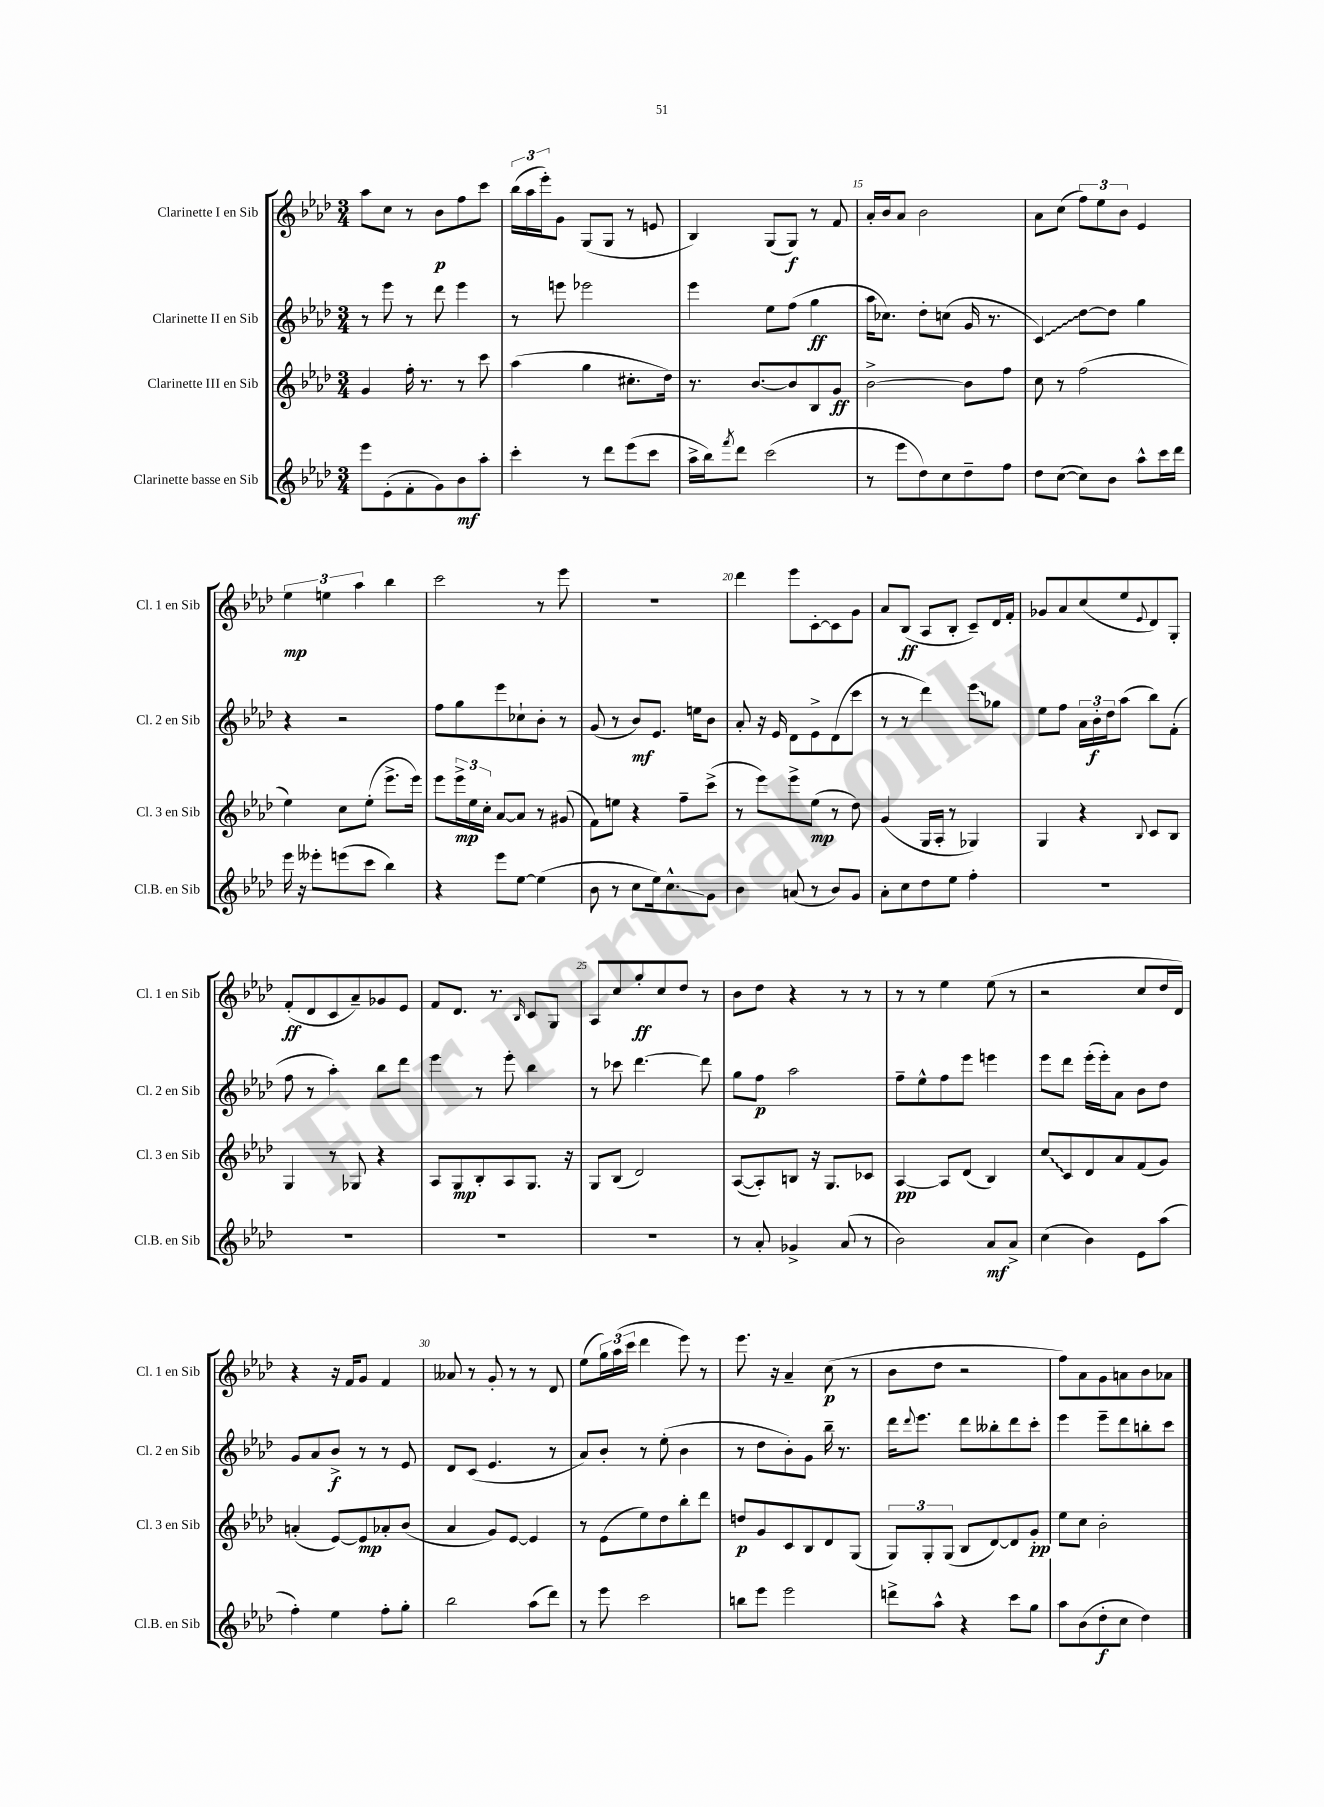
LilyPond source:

<<
\new StaffGroup <<
\new Staff = "s0" \with { instrumentName = "Clarinette I en Sib" shortInstrumentName = "Cl. 1 en Sib" } {
    \clef treble \key aes \major \numericTimeSignature \time 3/4
    aes''8 c''8 r8 bes'8\p f''8 c'''8 |
    \tuplet 3/2 { bes''16( aes''16 ees'''16-.) } g'8 g8( g8 r8 e'8 |
    bes4) g8( g8\f) r8 f'8 |
    aes'16-. bes'16 aes'8 bes'2 |
    aes'8 c''8( \tuplet 3/2 { f''8) ees''8 bes'8 } ees'4 |
    \tuplet 3/2 { ees''4\mp e''4 aes''4 } bes''4 |
    c'''2 r8 ees'''8 |
    R2. |
    des'''4 ees'''8 c'8~-. c'8 g'8 |
    aes'8 bes8\ff( aes8 bes8-. c'8--) des'16 f'16-. |
    ges'8 aes'8 c''8( ees''8 \appoggiatura { ees'8 } des'8) g8-. |
    f'8-.\ff( des'8 c'8 aes'8--) ges'8 ees'8 |
    f'8 des'8. r8. \grace { bes16 } c'8 g8 |
    aes8 c''8 g''8-.\ff c''8 des''8 r8 |
    bes'8 des''8 r4 r8 r8 |
    r8 r8 ees''4 ees''8( r8 |
    r2 c''8 des''16 des'16) |
    r4 r16 f'16 g'8 f'4 |
    aeses'8 r8 g'8-. r8 r8 des'8 |
    ees''8( \tuplet 3/2 { g''16) aes''16( c'''16 } des'''4 ees'''8) r8 |
    ees'''8. r16 aes'4-- c''8\p( r8 |
    bes'8 des''8 r2 |
    f''8) aes'8 g'8 a'8 bes'8 aes'8 \bar "|." |
}
\new Staff = "s1" \with { instrumentName = "Clarinette II en Sib" shortInstrumentName = "Cl. 2 en Sib" } {
    \clef treble \key aes \major \numericTimeSignature \time 3/4
    r8 ees'''8 r8 des'''8 ees'''4 |
    r8 e'''8 ees'''2 |
    ees'''4 ees''8 f''8( g''4\ff |
    aes''16 ces''8.) des''8-. c''8( g'16 r8. |
    \once \override Glissando.style = #'zigzag c'4\glissando) des''8~ des''8 g''4 |
    r4 r2 |
    f''8 g''8 ees'''8 ces''8-! bes'8-. r8 |
    g'8( r8 bes'8\mf) ees'8. e''16 bes'8 |
    aes'8-. r16 ees'16 des'8 ees'8-> des'8( c'''8 |
    r8 r8 des'''4) \once \override Glissando.style = #'zigzag ees'''8\glissando ges''8 |
    ees''8 f''8 \tuplet 3/2 { aes'16 bes'16-.\f des''16 } aes''8( bes''8) f'8-.( |
    f''8 r8 aes''4-.) bes''8 des'''8 |
    ees'''4 r8 ees'''8-. bes''4 |
    r8 ces'''8 des'''4.~ des'''8 |
    g''8 f''8\p aes''2 |
    f''8-- ees''8-^ f''8 ees'''8 e'''4 |
    ees'''8 des'''8 ees'''16-.( ees'''16-.) aes'8 bes'8 des''8 |
    g'8 aes'8 bes'8->\f r8 r8 ees'8 |
    des'8 c'8( ees'4. r8 |
    aes'8) bes'8-. r8 ees''8-.( bes'4 |
    r8 des''8 bes'8-.) g'8 bes''16-- r8. |
    des'''16 \appoggiatura { des'''8 } ees'''8. des'''8 beses''8-. des'''8 c'''8-. |
    ees'''4 ees'''8-- des'''8 b''8-. c'''8 \bar "|." |
}
\new Staff = "s2" \with { instrumentName = "Clarinette III en Sib" shortInstrumentName = "Cl. 3 en Sib" } {
    \clef treble \key aes \major \numericTimeSignature \time 3/4
    g'4 f''16-. r8. r8 c'''8 |
    aes''4( g''4 cis''8.-. des''16) |
    r8. bes'8.~ bes'8 bes8 g'8\ff |
    bes'2~-> bes'8 f''8 |
    c''8 r8 f''2( |
    ees''4) c''8 ees''8-.( ees'''8.-> ees'''16) |
    ees'''8 \tuplet 3/2 { ees'''16->\mp ees''16 c''16-. } aes'8~ aes'8 r8 gis'8( |
    f'8) e''8 r4 f''8-- c'''8->( |
    r8 ees'''8) ees'''8-> ees''8\mp( r8 des''8) |
    g'4( g16 aes16-. r8 ges4) |
    g4 r4 \appoggiatura { bes8 } c'8 bes8 |
    g4 r8 ges8 r4 |
    aes8 g8\mp bes8-. aes8 g8. r16 |
    g8 bes8( des'2) |
    aes8~( aes8-.) b8 r16 g8. ces'8 |
    aes4~\pp aes8 des'8( bes4) |
    \once \override Glissando.style = #'zigzag c''8\glissando c'8 des'8 aes'8 f'8( g'8) |
    a'4-.( ees'8~) ees'8\mp aes'8-. bes'8( |
    aes'4 g'8) ees'8~ ees'4 |
    r8 ees'8( ees''8) des''8 bes''8-. des'''8 |
    d''8\p g'8 c'8 bes8 des'8 g8( |
    \tuplet 3/2 { g8) g8-. g8( } bes8 des'8~) des'8 g'8-.\pp |
    ees''8 c''8 bes'2-. \bar "|." |
}
\new Staff = "s3" \with { instrumentName = "Clarinette basse en Sib" shortInstrumentName = "Cl.B. en Sib" } {
    \clef treble \key aes \major \numericTimeSignature \time 3/4
    ees'''8 ees'8-.( f'8-. g'8) bes'8\mf aes''8-. |
    c'''4-. r8 des'''8 ees'''8( c'''8 |
    aes''16-> bes''16) \acciaccatura { f'''8 } des'''8 c'''2( |
    r8 ees'''8 des''8) c''8 des''8-- f''8 |
    des''8 c''8~( c''8) bes'8 aes''8-^ c'''16 des'''16 |
    ees'''16 r16 eeses'''8-. e'''8( c'''8 bes''4) |
    r4 ees'''8 ees''8~ ees''4( |
    bes'8 r8 c''8 ees''16) c''8.-^\glissando g'8 |
    bes'4 a'8( r8 bes'8) g'8 |
    aes'8-. c''8 des''8 ees''8 f''4-. |
    R2. |
    R2. |
    R2. |
    R2. |
    r8 aes'8-. ges'4-> aes'8( r8 |
    bes'2) aes'8\mf aes'8-> |
    c''4( bes'4) ees'8 aes''8( |
    f''4-.) ees''4 f''8-. g''8-. |
    bes''2 aes''8( des'''8) |
    r8 ees'''8 c'''2 |
    b''8 ees'''8 ees'''2 |
    d'''8-> aes''8-^ r4 c'''8 g''8 |
    aes''8 bes'8( des''8-.\f c''8 des''4) \bar "|." |
}
>>
>>
\layout { \context { \Score currentBarNumber = #12 \override BarNumber.break-visibility = ##(#f #t #t) barNumberVisibility = #(every-nth-bar-number-visible 5) } }
